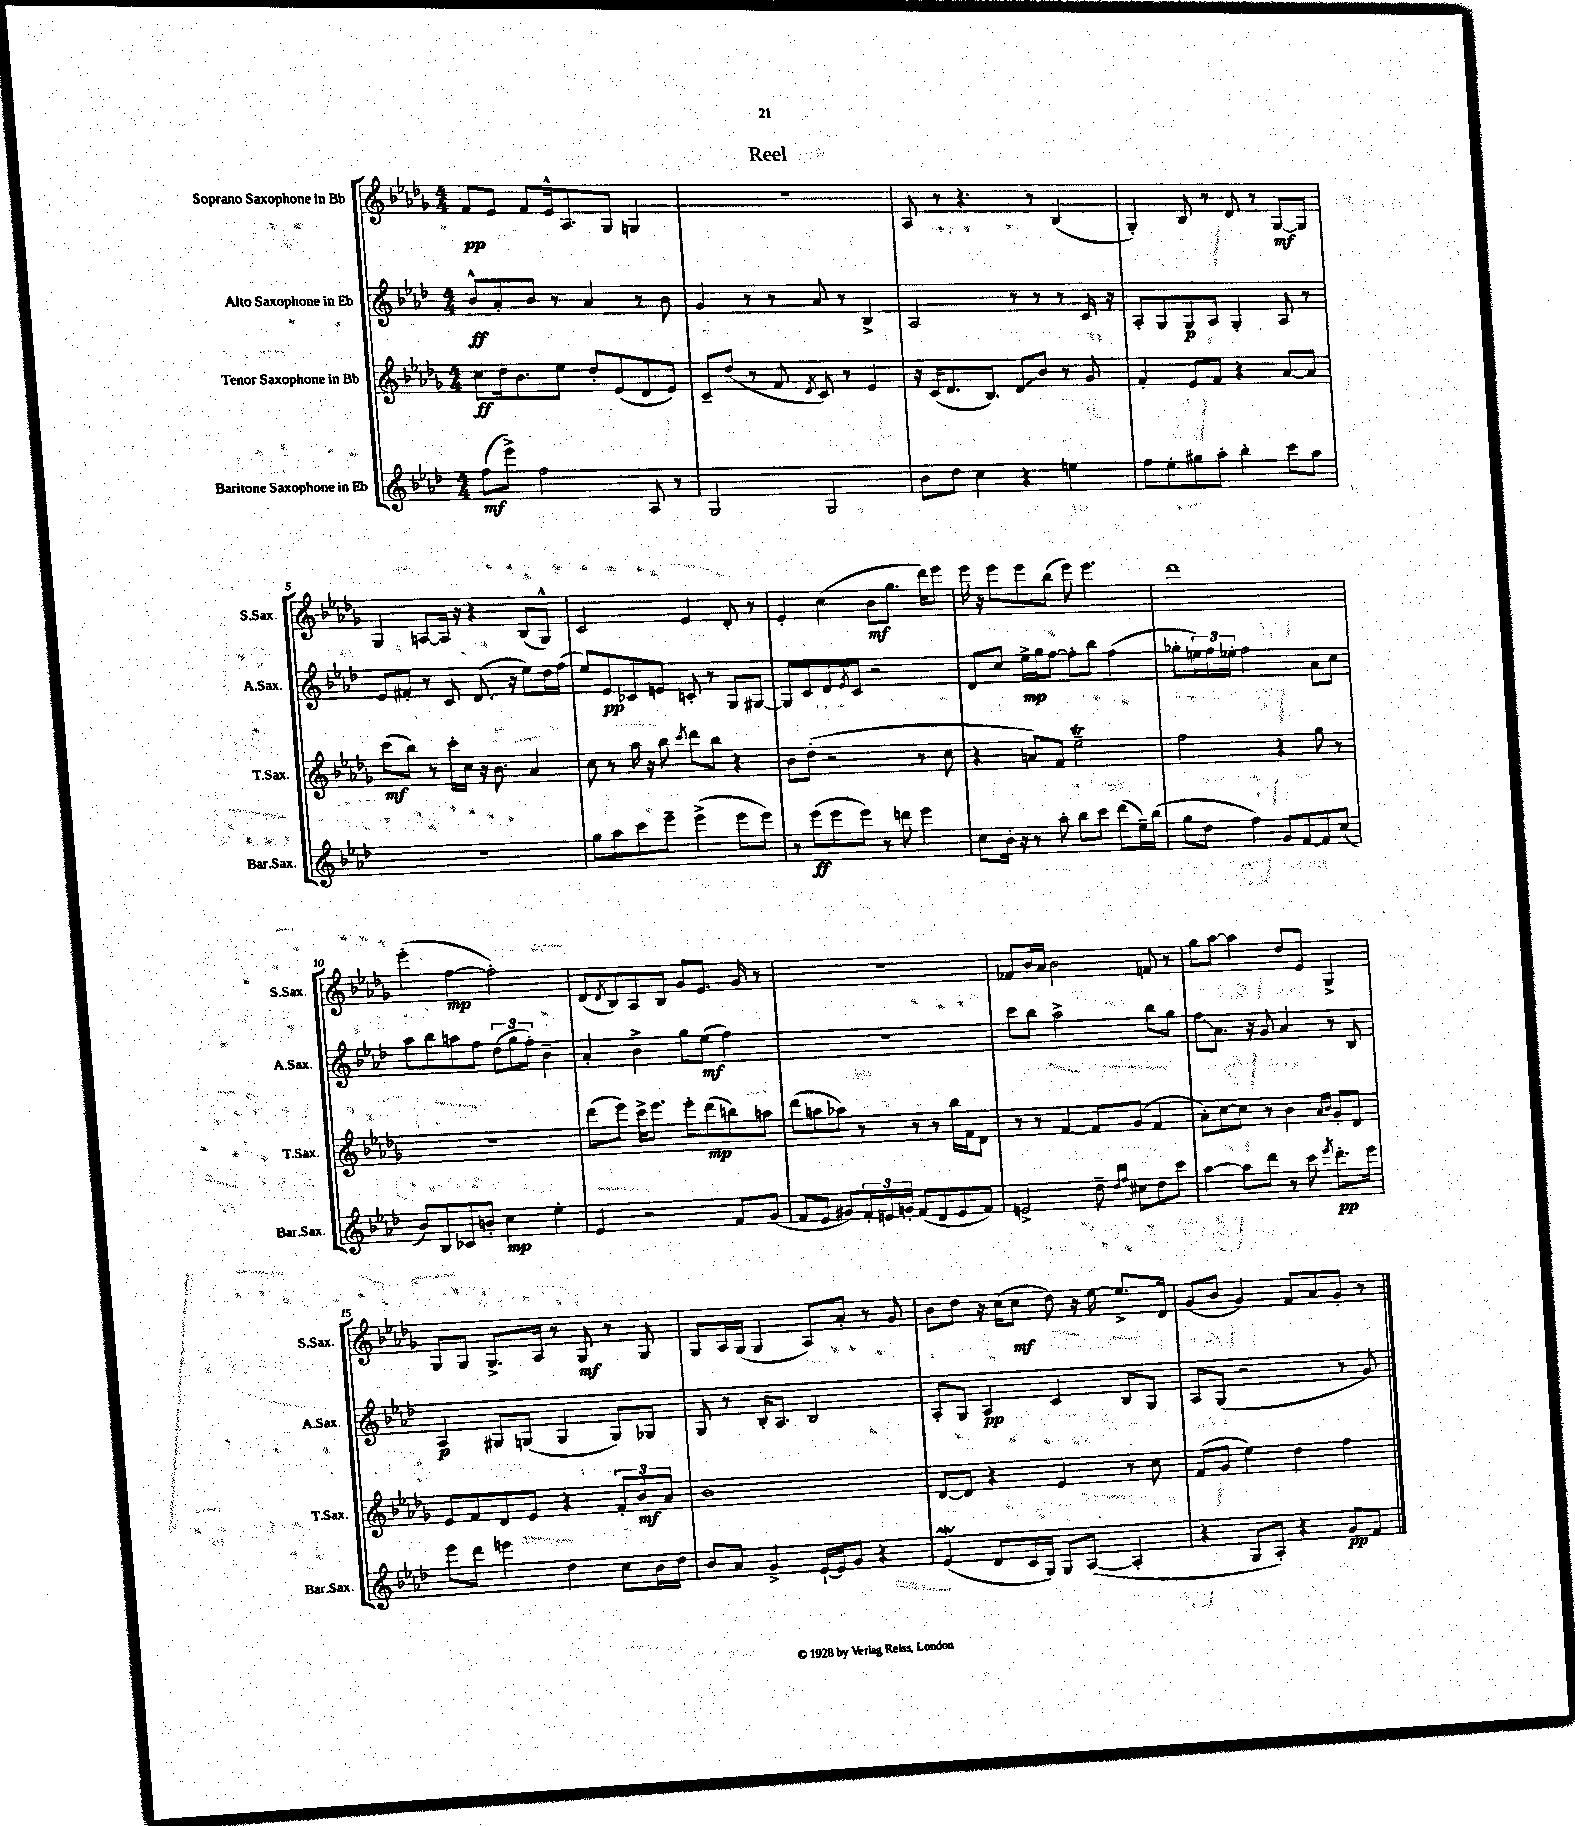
\header { title = "Reel" }
<<
\new StaffGroup <<
\new Staff = "s0" \with { instrumentName = "Soprano Saxophone in Bb" shortInstrumentName = "S.Sax." } {
    \clef treble \key des \major \numericTimeSignature \time 4/4
    f'8\pp ees'8 f'8 ees'16-^ aes8. ges8 g4 |
    r1 |
    aes8 r8 r4. r8 bes4( |
    ges4-.) bes8 r8 des'8 r8 ges8~\mf ges8 |
    ges4 a8~ a16 r16 r4 bes8( ges8-^) |
    c'2 ees'4 des'8-. r8 |
    ees'4-. c''4( bes'8\mf ges''8. des'''16) ees'''8 |
    ees'''16 r16 ees'''8 ees'''8 bes''8( ees'''8) ees'''4. |
    des'''1 |
    ees'''4-.( f''4~\mp f''2-.) |
    des'8( \acciaccatura { des'8 } bes8) aes8 bes8 ges'8 ees'8. ges'16 r8 |
    R1 |
    fes'8 bes'16 aes'16 bes'2 f'8 r8 |
    ges''8 aes''8~ aes''4 des''8 ees'8 ges4-> |
    ges8 ges8 ges8.-> aes16 r8 ges8\mf r8 ges8 |
    ges8 aes16 ges16( ges4 aes8) aes'8-. r8 ges'8 |
    bes'8 des''8 r16 c''16( c''8\mf des''8) r16 ees''16~ ees''8.-> des'16 |
    ges'8( bes'8 ges'4) f'8 aes'8 ges'8-. r8 \bar "|." |
}
\new Staff = "s1" \with { instrumentName = "Alto Saxophone in Eb" shortInstrumentName = "A.Sax." } {
    \clef treble \key aes \major \numericTimeSignature \time 4/4
    bes'8-^\ff aes'8-. bes'8 r8 aes'4 r8 bes'8 |
    g'4 r8 r8 aes'8 r8 bes4-> |
    aes2 r8 r8 r8 c'16 r16 |
    aes8-. g8 g8\p aes8 g4-. aes8 r8 |
    ees'8 fis'8-. r8 c'8 des'8.( r16 ees''8) des''16 f''16( |
    ees''8) ees'8\pp ces'8 e'8 c'8-. r8 g8 gis8~ |
    gis8 c'8 des'8 \acciaccatura { ees'8 } c'8 r2 |
    des'8 c''8 ees''16->\mp g''16 f''8~ f''8-. bes''8 f''4( |
    ges''8-. \tuplet 3/2 { e''16) f''16 ees''16-. } f''2 aes'8 c''8 |
    aes''8 bes''8 a''8 f''8 \tuplet 3/2 { des''8( g''8 f''8-.) } bes'4-- |
    aes'4-. bes'4-> g''8 ees''8\mf( f''4) |
    r1 |
    c'''8 bes''8 aes''2-> bes''8 g''8 |
    f''8\glissando aes'8. r16 g'8 aes'4 r8 bes8 |
    aes4\p gis8 g8( g4 g8) ges8 |
    g8 r8 bes16-. aes8. bes2 |
    aes8-. g8 aes4\pp c'4 bes8 g8 |
    aes8 g8( r2 r8 g'8) \bar "|." |
}
\new Staff = "s2" \with { instrumentName = "Tenor Saxophone in Bb" shortInstrumentName = "T.Sax." } {
    \clef treble \key des \major \numericTimeSignature \time 4/4
    c''8\ff des''16 bes'8. ees''8 des''8-. ees'8( des'8 ees'8) |
    c'8-- des''8( r8 f'8 \acciaccatura { des'8 } c'8) r8 ees'4 |
    r16 c'16( des'8. bes8.) \once \override Glissando.style = #'zigzag des'8\glissando bes'8 r8 ges'8 |
    f'4-. ees'8 f'8 r4 aes'8~ aes'8 |
    c'''8\mf( bes''8) r8 c'''16-. c''16 r16 bes'8. aes'4 |
    c''8 r8 aes''16 r16 bes''8 \acciaccatura { c'''8 } des'''8 bes''8 r4 |
    bes'8 des''8-.( r2 r8 c''8 |
    r4 a'8) f'8 ees''2--\trill |
    f''2 r4 ges''8 r8 |
    R1 |
    des'''8( ees'''8) c'''16-> ees'''8. ees'''8-. des'''8\mp( b''8) a''8 |
    des'''8( a''8 aes''8) r8 r8 r8 bes''16 f'16 des'8 |
    r8 r8 f'4~ f'8 ges'8( f'4 |
    aes'8-.) c''8~ c''8 r8 bes'4 \grace { aes'16 bes'16 } ges'8-. des'8 |
    ees'8 f'8 des'8 ees'8 r4 \tuplet 3/2 { f'8-. bes'8\mf aes'8 } |
    bes'1 |
    des'8~ des'8 r4 ees'4 r8 c''8 |
    f'8( ges'8 ees''4) des''4 f''4 \bar "|." |
}
\new Staff = "s3" \with { instrumentName = "Baritone Saxophone in Eb" shortInstrumentName = "Bar.Sax." } {
    \clef treble \key aes \major \numericTimeSignature \time 4/4
    f''8\mf( ees'''8->) f''2 aes8 r8 |
    g2 g2 |
    bes'8 des''8 c''4 r4 e''4 |
    f''8 ees''8-. gis''8 aes''8-. bes''4-. c'''8 aes''8 |
    R1 |
    g''8 aes''8 c'''8 ees'''8-- ees'''4->( ees'''8 ees'''8) |
    r8 ees'''8\ff( ees'''8 ees'''8) r8 d'''8 ees'''4 |
    c''8 bes'16-. r16 r8 aes''8-. bes''8 c'''8 des'''8( ees''16--) bes''16( |
    g''8 des''8 f''4) g'8 f'8~ f'8 c''8( |
    bes'8) bes8 ces'8 b'8-. c''4\mp ees''4-. |
    ees'4 r2 f'8 g'8( |
    f'8 ees'8 gis'8) \tuplet 3/2 { f'16-. e'16 g'16-. } f'8( des'8 e'8 f'8) |
    e'2-> des''8-- \grace { des''16 f''16 } cis''8 des''8 c'''8 |
    aes''4~ aes''8 des'''8 r8 c'''8 \acciaccatura { ees'''8 } des'''8.-.\pp ees'''16 |
    ees'''8 des'''8 e'''4 des''4 c''8 bes'16 des''16 |
    bes'8 aes'8 g'4-> ees'16~-! ees'16 g'8 r4 |
    ees'4\mordent( des'8 c'16 g16) g8 aes8~( aes4-. |
    r4 g8 aes8-.) r4 g'8\pp f'8 \bar "|." |
}
>>
>>
